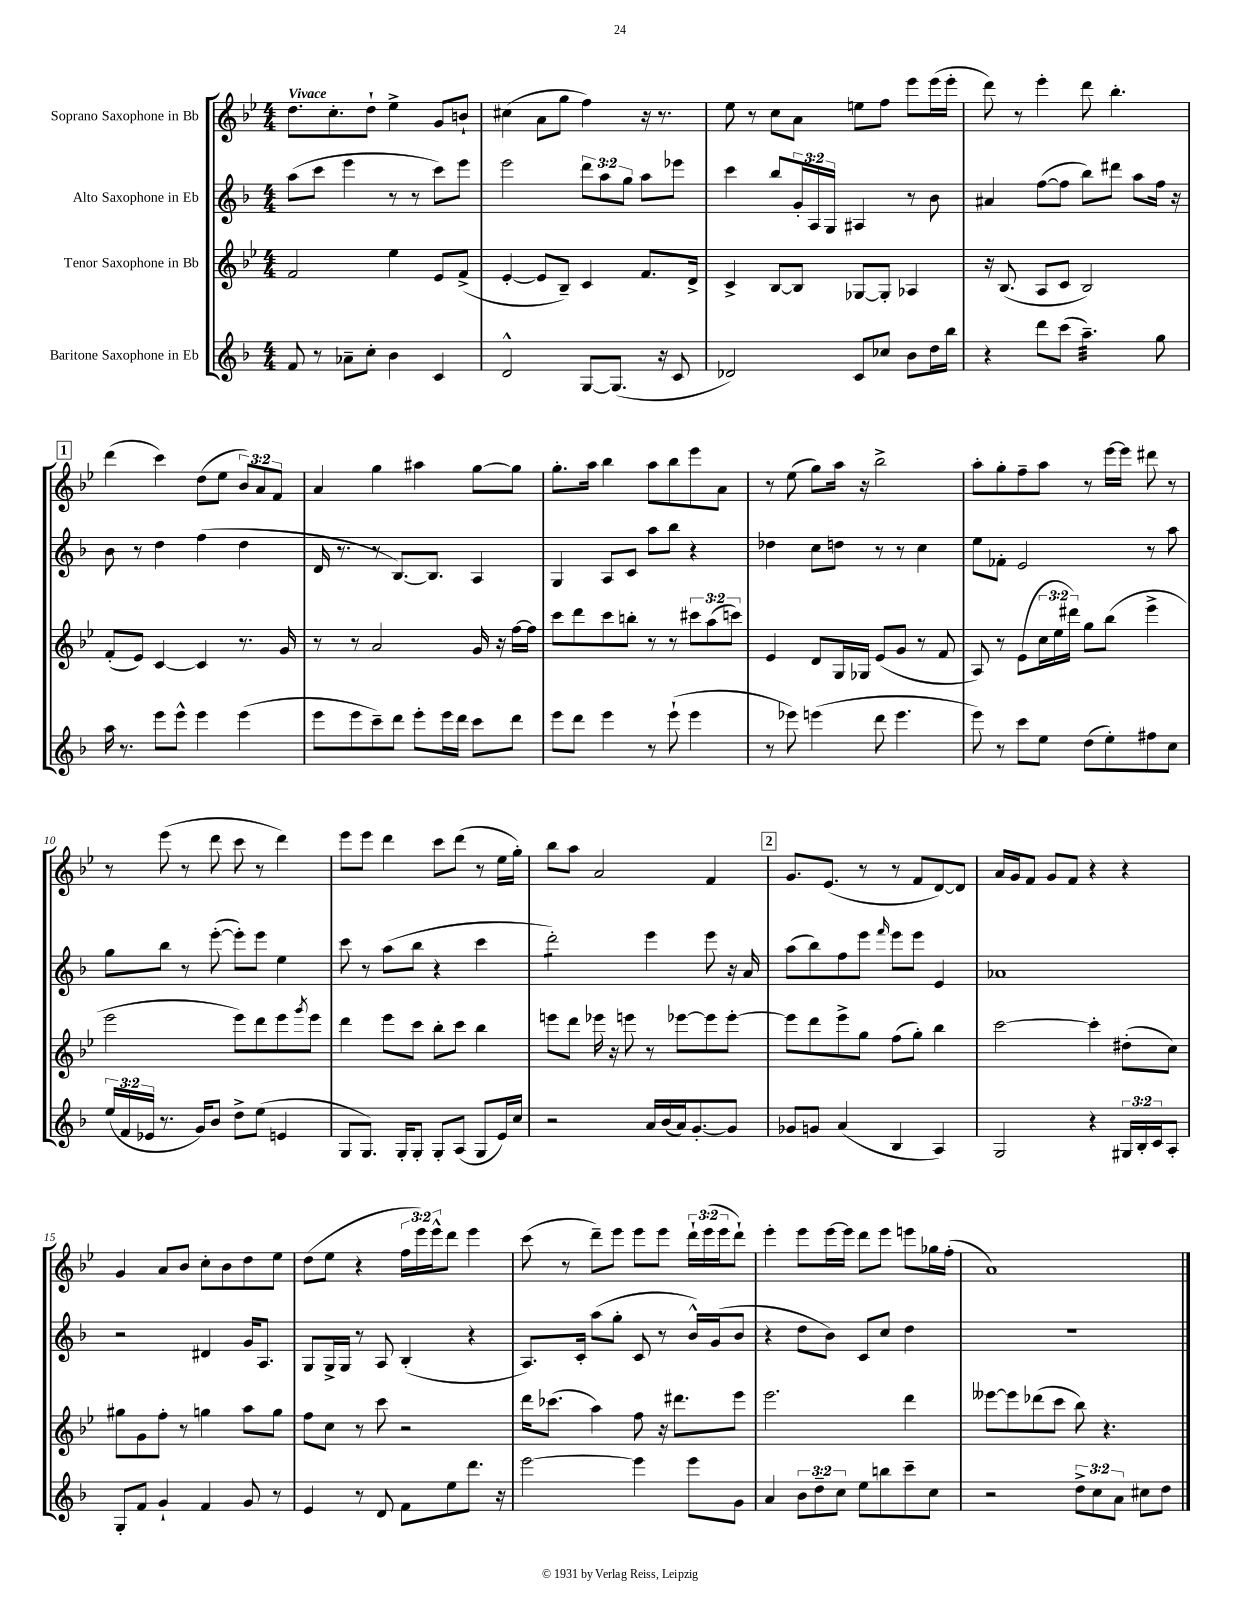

**kern	**kern	**kern	**kern
*staff4	*staff3	*staff2	*staff1
*clefG2	*clefG2	*clefG2	*clefG2
*k[b-]	*k[b-e-]	*k[b-]	*k[b-e-]
*M4/4	*M4/4	*M4/4	*M4/4
8f	2f	(8aa	8.dd
8r	.	8ccc	.
.	.	.	8.cc'
8a-~	.	4eee	.
8cc'	.	.	8dd`
4b-	4ee-	8r	4ee-^
.	.	8r	.
4c	8e-	8ccc)	8g
.	(8f^	8eee	8b`
=	=	=	=
2d^^	[4e-'	2eee	(4cc#
.	8e-]	.	8a
.	8B-~)	.	8gg
[8G	4c	12ddd	4ff)
.	.	12aa	.
(8.G]	.	.	.
.	.	12gg	.
.	8.f	8aa	16r
16r	.	.	8.r
8c	.	8eee-	.
.	16d^	.	.
=	=	=	=
2d-)	4c^	4ccc	8ee-
.	.	.	8r
.	[8B-	8bb-	8cc
.	8B-]	24g'	8a
.	.	24A	.
.	.	24G	.
8c	[8G-	4A#	8ee
8cc-	8G-']	.	8ff
8b-	4A-	8r	8eee-
16dd	.	8b-	(16eee-
16bb-	.	.	16eee-'
=	=	=	=
4r	16r	4a#	8ddd)
.	(8.B-	.	.
.	.	.	8r
8ddd	8A	([8ff	4eee-'
(8ccc	8c	8ff]	.
4.aa~)	2B-)	8bb-)	8ddd
.	.	8ddd#	4.bb-'
.	.	8aa	.
8gg	.	16ff	.
.	.	16r	.
=	=	=	=
16aa	(8f'	8b-	(4ddd
8.r	.	.	.
.	8e-)	8r	.
8eee	[4c	4dd	4ccc)
8eee^^	.	.	.
4eee	4c]	(4ff	(8dd
.	.	.	8ee-
(4eee	8.r	4dd	12b-)
.	.	.	12a
.	.	.	12f
.	16g	.	.
=	=	=	=
8eee	8r	16d	4a
.	.	8.r	.
8eee	8r	.	.
8ccc~)	2a	8r	4gg
8ddd	.	[8.B-)	.
8eee'	.	.	4aa#
.	.	8.B-]	.
16eee	.	.	.
16ddd	.	.	.
8ccc	16g	4A	[8gg
.	16r	.	.
8ddd	[16ff	.	8gg]
.	16ff]	.	.
=	=	=	=
8eee	8ccc	4G	8.gg'
8ddd	8ddd	.	.
.	.	.	16aa
4eee	8ccc	8A	4bb-
.	8bb'	8c	.
8r	8r	8aa	8aa
(8eee`	8r	8bb-	8bb-
4eee	12ccc#	4r	8eee-
.	(12aa	.	.
.	.	.	8a
.	12ccc)	.	.
=	=	=	=
8r	4e-	4dd-	8r
8eee-)	.	.	(8ee-
(4eee	8d	8cc	8gg)
.	16G	8dd	16aa
.	16G-	.	16r
8ddd	(8e-	8r	2bb-^
4.eee	8g	8r	.
.	8r	4cc	.
.	8f	.	.
=	=	=	=
8eee)	8A)	8ee	8aa'
8r	8r	8f-'	8gg'
8ccc	(8e-	2e	8ff~
8ee	24cc	.	8aa
.	24ee-	.	.
.	24ddd#)	.	.
(8dd	8gg	.	8r
8ee')	(8bb-	.	[16eee-
.	.	.	16eee-]
8ff#	4eee-^	8r	8ddd#
8cc	.	8aa	8r
=	=	=	=
(24ee	2eee-	8gg	8r
24f	.	.	.
24e-	.	.	.
8.r	.	8bb-	(8eee-
.	.	8r	8r
16g)	.	.	.
8b-	.	([8eee'	8ddd
8dd^	8eee-)	8eee'])	8ccc
(8ee	8ddd	8eee	8r
4e	8eee-	4ee	4ddd)
.	8qggg	.	.
.	8eee-	.	.
=	=	=	=
8G	4ddd	8ccc	8eee-
8.G)	.	8r	8eee-
.	8eee-	(8aa	4ddd
16G'	.	.	.
8G'	8ccc	8bb-	.
8G'	8bb-'	4r	8ccc
(8A	8ccc	.	(8ddd
8G	4bb-	4ccc	8r
16e)	.	.	16ee-
16cc	.	.	16gg')
=	=	=	=
2r	8eee	2ddd')	8bb-
.	8ddd	.	8aa
.	16eee-	.	2a
.	16r	.	.
.	8eee	.	.
16a	8r	4eee	.
(16b-	.	.	.
16a)	[8eee-	.	.
[8.g'	.	.	.
.	8eee-]	8eee	4f
8g]	[8eee-'	16r	.
.	.	16a	.
=	=	=	=
8g-	8eee-]	(8aa	8.g
8g	8ddd	8bb-)	.
.	.	.	(8.e-
(4a	8eee-^	8ff	.
.	8gg	8eee	8r
.	.	16qqfff	.
4B-	(8ff	8eee	8r
.	8gg')	8eee	8f
4A)	4bb-	4e	[8d)
.	.	.	8d]
=	=	=	=
2G	[2ccc	1a-	16a
.	.	.	16g
.	.	.	8f
.	.	.	8g
.	.	.	8f
4r	4ccc']	.	4r
24G#	(8dd#'	.	4r
24B-'	.	.	.
24c	.	.	.
8A'	8cc)	.	.
=	=	=	=
8G'	8gg#	2r	4g
8f	8g	.	.
4g`	8ff'	.	8a
.	8r	.	8b-
4f	4gg	4d#	8cc'
.	.	.	8b-
8g	8aa	16g	8dd
.	.	8.A	.
8r	8gg	.	8ee-
=	=	=	=
4e	8ff	8G	(8dd
.	8cc	16G^	8ee-
.	.	16G	.
8r	8r	8r	4r
8d	8ccc	8A	.
8f	2r	(4B-'	24ff
.	.	.	24eee-)
.	.	.	24eee-^^
8ee	.	.	8ddd
8.ddd	.	4r	4eee-
16r	.	.	.
=	=	=	=
[2eee	16ddd	8.A)	(8ccc
.	(8.ccc-	.	.
.	.	.	8r
.	.	16c'	.
.	4aa)	(8aa	8ddd~)
.	.	8gg'	8eee-
4eee]	8ff	8c	8eee-
.	16r	8r	8eee-
.	8.ddd#	.	.
8eee	.	16b-^^)	24ddd`
.	.	.	(24eee-
.	.	(16g	.
.	.	.	24eee-
8g	8eee-	8b-	8ddd`)
=	=	=	=
4a	2.eee-	4r	4eee-'
12b-	.	8dd	8eee-
12dd~	.	.	.
.	.	8b-)	[16eee-
12cc	.	.	.
.	.	.	16eee-]
8ee	.	8c	8ddd
8bb	.	8cc	8eee-
8ccc~	4ddd	4dd	8eee
8cc	.	.	16gg-
.	.	.	(16ff'
=	=	=	=
2r	[8eee--	1r	1a)
.	8eee--]	.	.
.	(8ddd-	.	.
.	8ccc	.	.
12dd^	8bb-)	.	.
12cc	.	.	.
.	4.r	.	.
12a	.	.	.
8cc#	.	.	.
8dd	.	.	.
==	==	==	==
*-	*-	*-	*-
